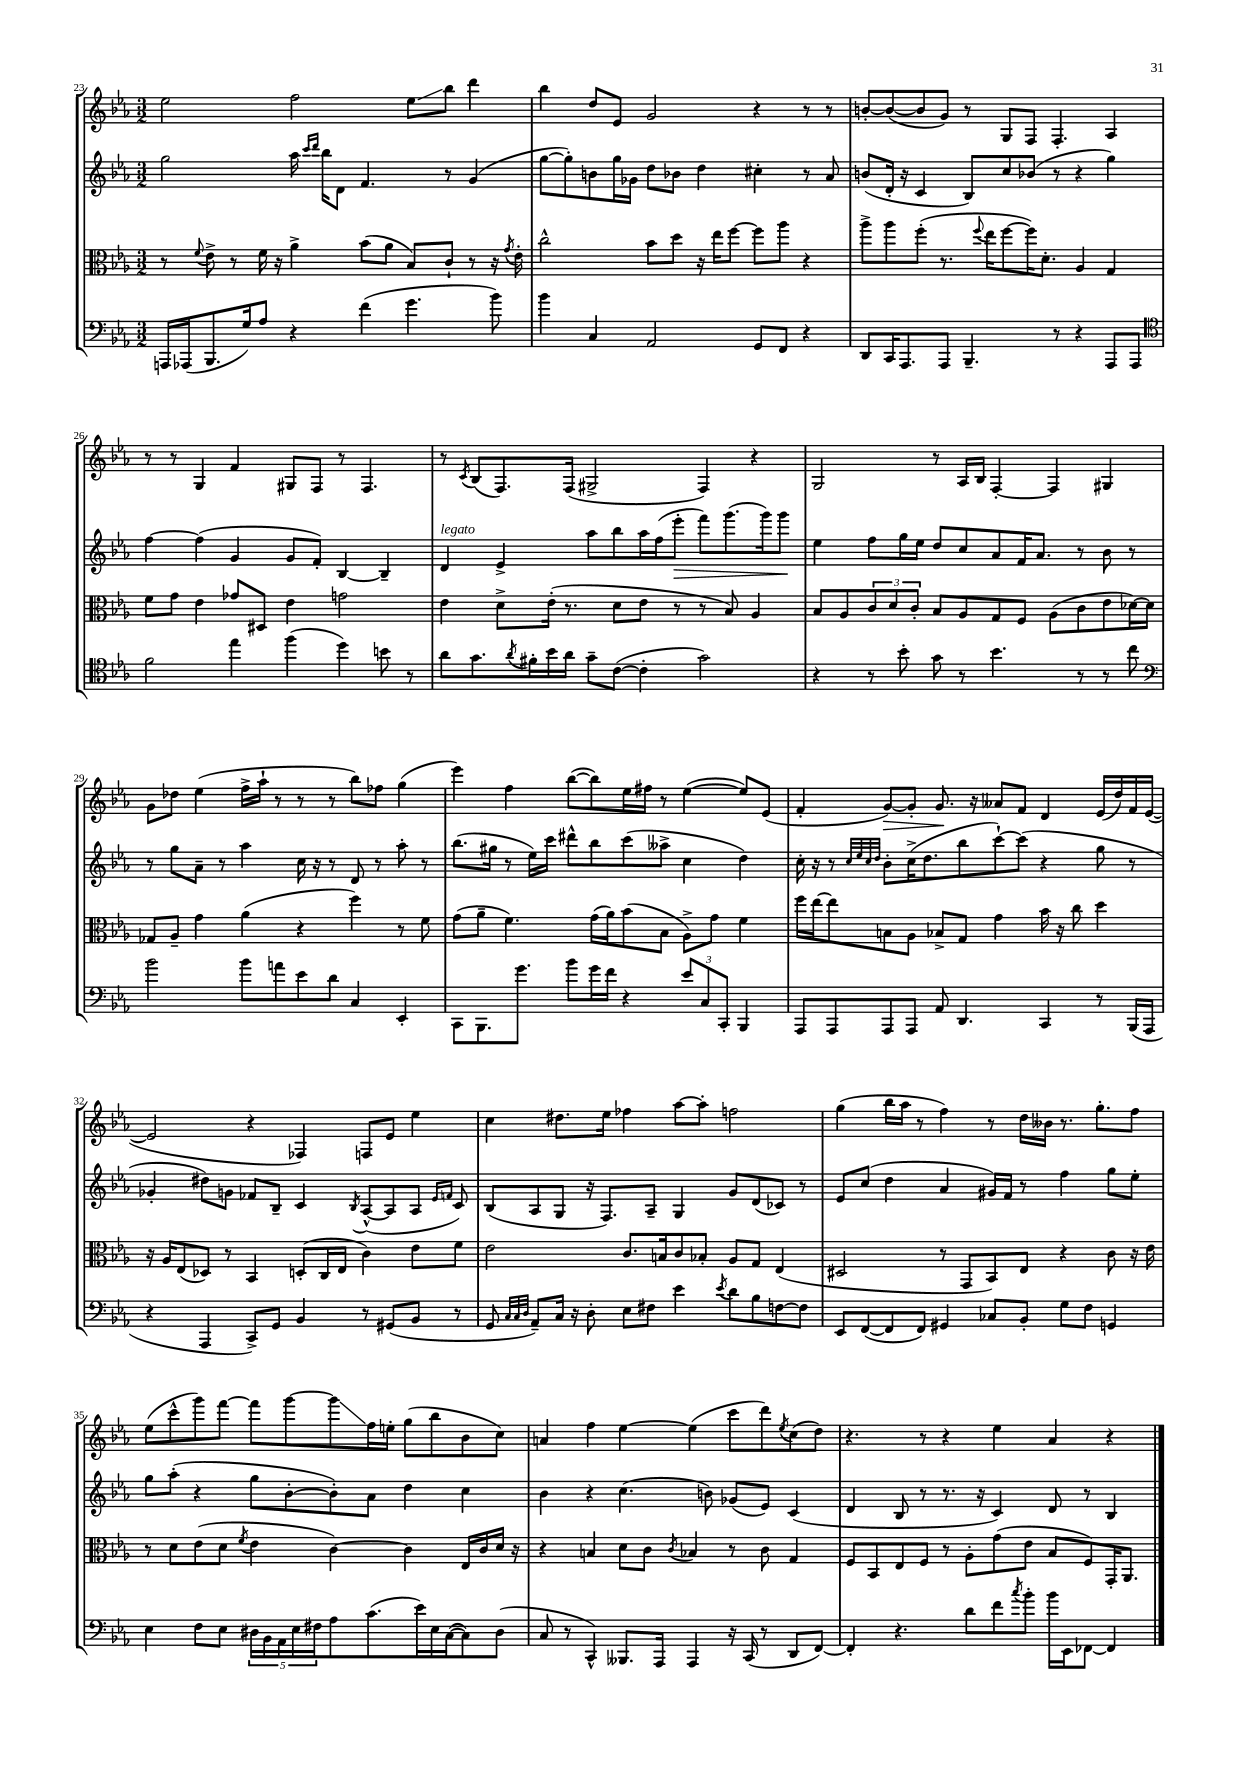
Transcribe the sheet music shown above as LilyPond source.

<<
\new StaffGroup <<
\new Staff = "s0" {
    \clef treble \key ees \major \numericTimeSignature \time 3/2
    ees''2 f''2 ees''8\glissando bes''8 d'''4 |
    bes''4 d''8 ees'8 g'2 r4 r8 r8 |
    b'8~-. b'8~( b'8 g'8) r8 g8 f8 f4.-. aes4 |
    r8 r8 g4 f'4 gis8 f8 r8 f4. |
    r8 \acciaccatura { c'8 } bes8( f8.) f16( gis2-> f4) r4 |
    g2 r8 aes16 bes16 f4~-. f4 gis4 |
    g'8 des''8 ees''4( f''16-> aes''16-! r8 r8 r8 bes''8) fes''8 g''4( |
    ees'''4) f''4 bes''8~( bes''8) ees''16 fis''16 r8 ees''4~( ees''8) ees'8( |
    f'4-. g'8~\>) g'8-. g'8.\! r16 aeses'8 f'8 d'4 ees'16( d''16) f'16 ees'16~( |
    ees'2 r4 fes4) f8 ees'8 ees''4 |
    c''4 dis''8. ees''16 fes''4 aes''8~ aes''8-. f''2 |
    g''4( bes''16 aes''16 r8 f''4) r8 d''16 beses'16 r8. g''8.-. f''8 |
    ees''8( c'''8-^ g'''8) f'''8~ f'''8 g'''8~ g'''8\glissando f''16 e''16-. g''8( bes''8 bes'8 c''8) |
    a'4 f''4 ees''4~ ees''4( c'''8 d'''8) \acciaccatura { ees''8 } c''8( d''8) |
    r4. r8 r4 ees''4 aes'4 r4 \bar "|." |
}
\new Staff = "s1" {
    \clef treble \key ees \major \numericTimeSignature \time 3/2
    g''2 aes''16 \grace { c'''16 d'''16 } bes''16 d'8 f'4. r8 g'4( |
    g''8~ g''8-.) b'8 g''16 ges'16 d''8 bes'8 d''4 cis''4-. r8 aes'8 |
    b'8( d'16-. r16 c'4 bes8) c''8 bes'8( r8 r4 g''4) |
    f''4~ f''4( g'4 g'8 f'8-.) bes4~ bes4-- |
    d'4^\markup { \italic "legato" } ees'4-> aes''8 bes''8 aes''16 f''16( ees'''8-.\> f'''8) g'''8.( g'''16) g'''8\! |
    ees''4 f''8 g''16 ees''16 d''8 c''8 aes'8 f'16 aes'8. r8 bes'8 r8 |
    r8 g''8 aes'8-- r8 aes''4 c''16 r16 r8 d'8 r8 aes''8-. r8 |
    bes''8.( gis''16 r8 ees''16) c'''16 dis'''8-^ bes''8 c'''8( aeses''8-> c''4 d''4) |
    c''16-. r16 r8 \grace { c''32 ees''32 c''32 d''32 } bes'8-. c''16->( d''8. bes''8 c'''8~-!) c'''8( r4 g''8 r8 |
    ges'4-. dis''8) g'8 fes'8 bes8-- c'4 \acciaccatura { bes8 } aes8~-^( aes8 aes8 \grace { ees'16 f'16 } c'8) |
    bes8( aes8 g8 r16 f8.) aes8-- g4 g'8 d'8( ces'8) r8 |
    ees'8 c''8( d''4 aes'4 gis'16) f'16 r8 f''4 g''8 ees''8-. |
    g''8 aes''8-.( r4 g''8 bes'8~-. bes'8-.) aes'8 d''4 c''4 |
    bes'4 r4 c''4.( b'8) ges'8( ees'8) c'4( |
    d'4 bes8 r8 r8. r16 c'4) d'8 r8 bes4 \bar "|." |
}
\new Staff = "s2" {
    \clef alto \key ees \major \numericTimeSignature \time 3/2
    r8 \appoggiatura { f'8 } ees'8-> r8 f'16 r16 aes'4-> bes'8( aes'8 bes8) c'8-! r8 r16 \acciaccatura { g'8 } ees'16-. |
    c''2-^ bes'8 d''8 r16 ees''16 f''8~ f''8 aes''8 r4 |
    aes''8-> aes''8 f''8-.( r8. \appoggiatura { f''8 } ees''16 f''8~ f''16) d'8.-. aes4 g4 |
    f'8 g'8 ees'4 ges'8 dis8 ees'4 g'2 |
    ees'4 d'8-> ees'16-.( r8. d'8 ees'8 r8 r8 bes8) aes4 |
    bes8 aes8 \tuplet 3/2 { c'8 d'8 c'8-. } bes8 aes8 g8 f8 aes8( c'8 ees'8 des'16~) des'16 |
    ges8 aes8-- g'4 aes'4( r4 f''4) r8 f'8 |
    g'8( aes'8-- f'4.) g'16( aes'16) bes'8( bes8 aes8->) g'8 f'4 |
    f''16 ees''16~ ees''8 b8 aes8 bes8-> g8 g'4 bes'16 r16 c''8 d''4 |
    r16 aes16 ees8( des8) r8 bes,4 d8-.( c16 ees16 c'4) ees'8 f'8 |
    ees'2 c'8. b16 c'8 bes8-. aes8 g8 ees4( |
    dis2 r8 g,8 bes,8) ees8 r4 c'8 r16 ees'16 |
    r8 d'8 ees'8( d'8 \acciaccatura { f'8 } ees'4 c'4~) c'4 ees16 c'16 d'16 r16 |
    r4 b4 d'8 c'8 \acciaccatura { c'8 } bes4 r8 c'8 g4 |
    f8 bes,8 ees8 f8 r8 aes8-. g'8( ees'8 bes8 f8) g,16-. aes,8. \bar "|." |
}
\new Staff = "s3" {
    \clef bass \key ees \major \numericTimeSignature \time 3/2
    a,,16 aes,,16( bes,,8. g16) aes8 r4 f'4( g'4. bes'8) |
    bes'4 c4 aes,2 g,8 f,8 r4 |
    d,8 c,16 aes,,8. aes,,8 bes,,4.-- r8 r4 aes,,8 aes,,8 |
    \clef tenor f'2 ees''4 f''4( d''4) b'8 r8 |
    aes'8 g'8. \acciaccatura { aes'8 } fis'16-. bes'16 aes'16 g'8-- c'8~( c'4-. g'2) |
    r4 r8 bes'8-. g'8 r8 bes'4. r8 r8 c''8 |
    \clef bass bes'2 bes'8 a'8 ees'8 d'8 c4 ees,4-. |
    c,8 bes,,8. g'8. bes'8 g'16 f'16 r4 \tuplet 3/2 { ees'8 c8 c,8-. } bes,,4 |
    aes,,8 aes,,8 aes,,8 aes,,8 aes,8 d,4. c,4 r8 bes,,16( aes,,16 |
    r4 aes,,4 c,8->) g,8 bes,4 r8 gis,8( bes,8 r8 |
    g,8 \grace { c32 c32 d32 } aes,8--) c16 r16 d8-. ees8 fis8 ees'4 \acciaccatura { ees'8 } d'8 bes8 f8~ f8 |
    ees,8 f,8~( f,8 f,8) gis,4 ces8 bes,8-. g8 f8 g,4 |
    ees4 f8 ees8 \tuplet 5/4 { dis16 bes,16 aes,16 ees16 fis16 } aes8 c'8.( ees'16) ees16 c16~( c8) dis8( |
    c8 r8 c,4-^) beses,,8. aes,,16 aes,,4 r16 c,16( r8 d,8 f,8~) |
    f,4-. r4. d'8 f'8 \acciaccatura { c''8 } bes'8-. bes'16 ees,16 fes,8~ fes,4 \bar "|." |
}
>>
>>
\layout { \context { \Score currentBarNumber = #23 } }
